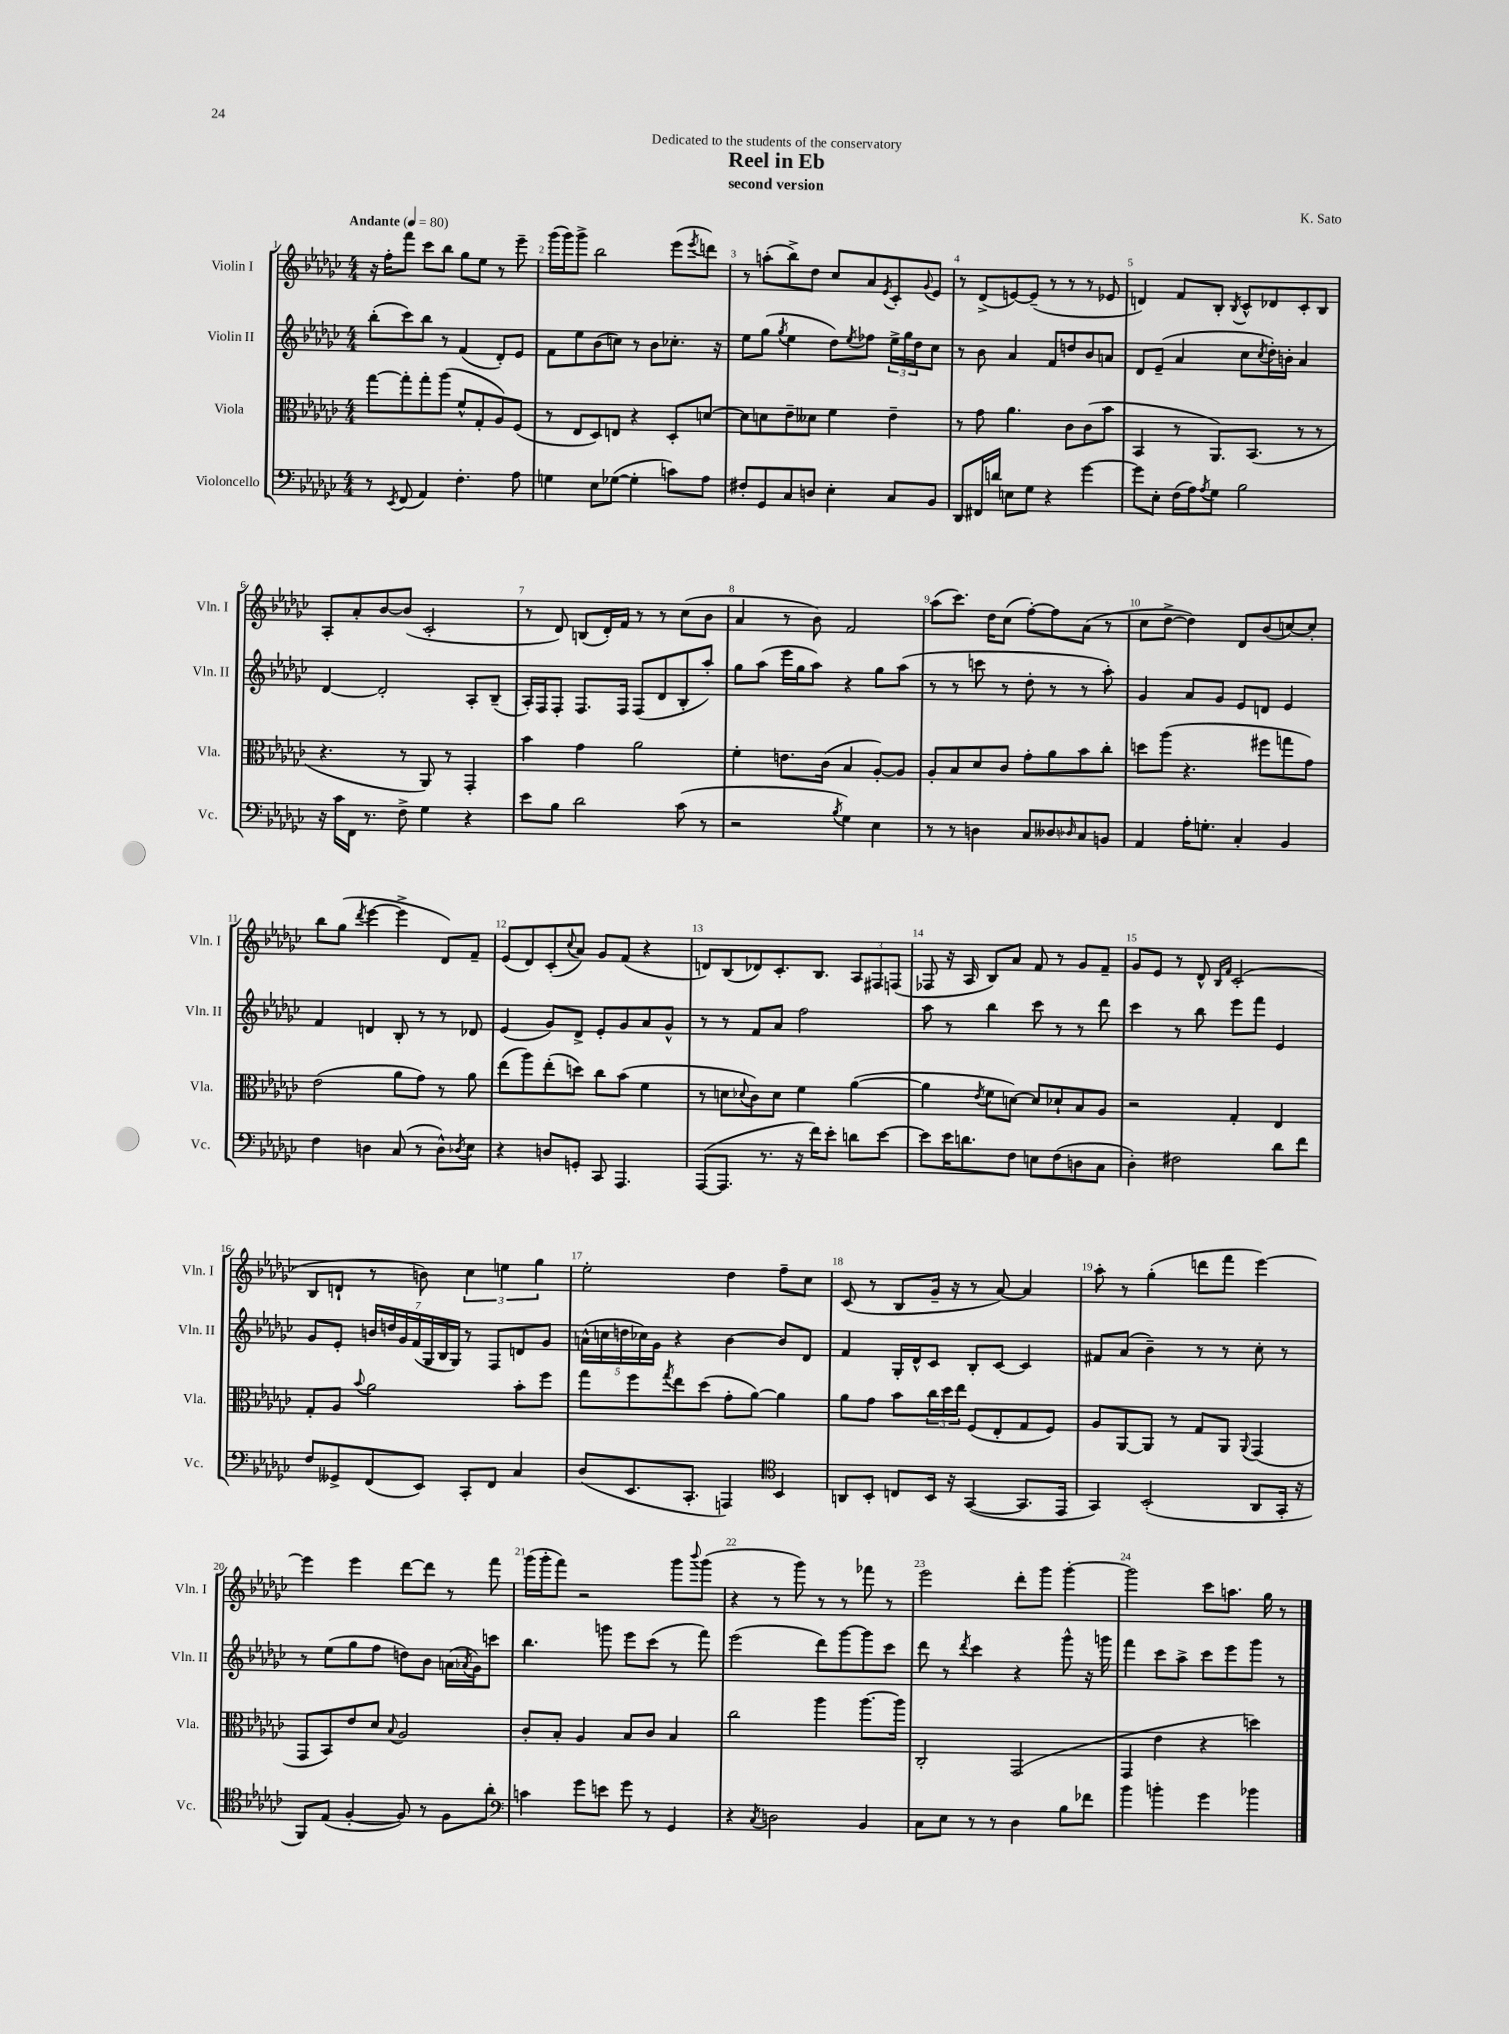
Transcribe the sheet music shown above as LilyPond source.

\header { title = "Reel in Eb" composer = "K. Sato" subtitle = "second version" dedication = "Dedicated to the students of the conservatory" }
<<
\new StaffGroup <<
\new Staff = "s0" \with { instrumentName = "Violin I" shortInstrumentName = "Vln. I" } {
    \clef treble \key ges \major \numericTimeSignature \time 4/4 \tempo "Andante" 4 = 80
    r16 f''16-. f'''8 ces'''8 bes''8 ges''8 ees''8 r8 ees'''8-- |
    ges'''16( ges'''16) ges'''8-> bes''2 ees'''8( \acciaccatura { ees'''8 } d'''8) |
    r8 a''8-.( bes''8->) des''8 ces''8 aes'8 \acciaccatura { ees'8 } ces'8-. \appoggiatura { ges'8 } ees'8 |
    r8 des'8->( e'8~) e'8--( r8 r8 r8 ees'8 |
    d'4) f'8 bes8-. \acciaccatura { bes8 } ces'8-^ des'8 ces'8-. bes8 |
    aes8-. aes'8-. bes'8~ bes'8( ces'2-. |
    r8 des'8) b8( des'16-.) f'16 r8 r8 ces''8( bes'8 |
    aes'4 r8 bes'8) f'2 |
    aes''8( ces'''8.) des''16 ces''8( f''8~-.) f''8 aes'8( r8 |
    ces''8 des''8~-> des''4) des'8 bes'8( c''8~) c''8-. |
    bes''8 ges''8( \acciaccatura { des'''8 } ees'''4~ ees'''4-> des'8) f'8-- |
    ees'8( des'8) ces'8-.( \appoggiatura { ces''8 } aes'8) ges'8 f'8( r4 |
    d'8) bes8( des'8) ces'8.-. bes8. \tuplet 3/2 { aes8 fis8 f8( } |
    fes8 r16 aes16 bes8) aes'8 f'8 r8 ges'8 f'8-- |
    ges'8 ees'8 r8 des'8-^ \grace { bes16 f'16 } ces'2-.( |
    bes8 d'8-! r8 b'8) \tuplet 3/2 { ces''4 e''4 ges''4 } |
    ees''2-. des''4 f''8-- ces''8 |
    ces'8( r8 bes8 ges'16-- r16 r8 aes'8~) aes'4 |
    aes''8-. r8 ges''4-.( d'''8 f'''8 ees'''4~) |
    ees'''4 ees'''4 des'''8~ des'''8 r8 f'''8 |
    ges'''16( ges'''16-. f'''8) r2 ges'''8 \appoggiatura { bes'''8 } ges'''8( |
    r4 r8 ges'''8) r8 r8 fes'''8 r8 |
    ees'''2 des'''8-. ges'''8 ges'''4~-. |
    ges'''2 ces'''8 a''8. ges''16 r8 \bar "|." |
}
\new Staff = "s1" \with { instrumentName = "Violin II" shortInstrumentName = "Vln. II" } {
    \clef treble \key ges \major \numericTimeSignature \time 4/4
    bes''8-.( ces'''8) bes''8 r8 f'4( des'8-.) ees'8 |
    f'8 ees''8 bes'8( c''8) r8 bes'8 ces''8.-. r16 |
    ees''8 ges''8( \acciaccatura { ges''8 } ees''4 des''8) \acciaccatura { ees''8 } fes''8 \tuplet 3/2 { ees''16-> ges''16 des''16 } ces''8 |
    r8 bes'8 aes'4 f'8 d''8 bes'8 a'8 |
    des'8 ees'8--( aes'4 ces''8 \acciaccatura { ces''8 } des''16-.) b'16-. aes'4 |
    des'4~ des'2-. aes8-. bes8--( |
    aes16-.) f16 f8-. f8. f16 f8( des'8 bes8-. aes''8-.) |
    ges''8 aes''8( ees'''16 ges''16 aes''8) r4 ges''8 aes''8( |
    r8 r8 c'''8 r8 des''8-. r8 r8 aes''8-.) |
    ges'4 aes'8 ges'8 ees'8 d'8 ees'4 |
    f'4 d'4 bes8-. r8 r8 des'8 |
    ees'4( ges'8) des'8-> ees'8-. ges'8 aes'8 ges'8-^ |
    r8 r8 f'8 aes'8 f''2 |
    aes''8 r8 bes''4 ces'''8 r8 r8 des'''8 |
    ces'''4 r8 bes''8 ees'''8 f'''8 ees'4 |
    ges'8 ees'8-. \tuplet 7/4 { b'16 d''16 ges'16 f'16( ges16 bes16 ges16) } r8 f8 d'8 ges'8 |
    \tuplet 5/4 { a'16-^( c''16 d''16 ces''16) ges'16 } r4 bes'4~ bes'8 des'8 |
    f'4 ges16-. des'16-^ ces'8 bes8-. ces'8~ ces'4 |
    fis'8 aes'8( bes'4--) r8 r8 ces''8-. r8 |
    r8 ees''8( ges''8 f''8 d''8) bes'8 a'16( \acciaccatura { aes'8 } ges'16) c'''8 |
    bes''4. g'''8 ees'''8 ces'''8( r8 f'''8) |
    ees'''2( des'''8) ges'''8~ ges'''8 ces'''8 |
    des'''8 r8 \acciaccatura { des'''8 } ces'''4 r4 ges'''8-^ r16 g'''16 |
    f'''4 ces'''8 aes''8-> ces'''8 ees'''8 ges'''8 r8 \bar "|." |
}
\new Staff = "s2" \with { instrumentName = "Viola" shortInstrumentName = "Vla." } {
    \clef alto \key ges \major \numericTimeSignature \time 4/4
    ges''8~ ges''8-. ges''8-. aes''8( f'8-^ ges8-. aes8) f8( |
    r8 ees8 des8) e8 r4 des8-. d'8~ |
    d'8 d'8 ees'8-- deses'8 f'4 ees'4-- |
    r8 ges'8 aes'4. ces'8 ces'8( bes'8 |
    bes,4 r8 aes,8.) bes,8.( r8 r8 |
    r4. r8 aes,8) r8 ges,4-. |
    bes'4 ges'4 aes'2 |
    f'4-. e'8. ces'16( bes4 aes8~-.) aes8 |
    aes8-. bes8 des'8 ces'8 ges'8-. aes'8 bes'8 ces''8-. |
    d''8 aes''8( r4. fis''8 g''8 ges'8) |
    ees'2( aes'8 ges'8) r8 aes'8 |
    ees''8( aes''8) ees''8-.( d''8) ces''8 bes'8( f'4 |
    r8 d'8 \appoggiatura { des'8 } ces'8) des'8 f'4 aes'4~( |
    aes'4 \acciaccatura { ees'8 } f'8 d'8~) d'8 des'8-! bes8 aes8 |
    r2 ges4-. ees4 |
    ges8-. aes8 \appoggiatura { bes'8 } aes'2 bes'8-. f''8 |
    ges''8 f''8 \acciaccatura { ges''8 } ees''8 des''8( ges'8-. aes'8~) aes'4 |
    aes'8 ges'8 bes'8 \tuplet 3/2 { ces''16 des''16 ees''16 } f8( ees8-. ges8 f8) |
    aes8 aes,8~ aes,8 r8 ges8 aes,8 \appoggiatura { aes,8 } ges,4( |
    ges,8 bes,8) ees'8 des'8 \appoggiatura { bes8 } aes2 |
    ces'8-. bes8-. aes4 bes8 ces'8 bes4 |
    ces''2 aes''4 aes''8.~ aes''16 |
    ces2-. ges,2( |
    ges,4 ees'4 r4 d''4) \bar "|." |
}
\new Staff = "s3" \with { instrumentName = "Violoncello" shortInstrumentName = "Vc." } {
    \clef bass \key ges \major \numericTimeSignature \time 4/4
    r8 \acciaccatura { ees,8 } f,8( aes,4) f4.-. aes8 |
    g4 ees8 ges8~( ges4-. c'8) aes8 |
    fis8-. ges,8 ces8 d8 ees4-. ces8 bes,8 |
    des,8 fis,16 d'16 e8 ges8 r4 ges'4~ |
    ges'8 ees8-. f16( aes16) \acciaccatura { aes8 } ges8 bes2 |
    r16 ces'16 f,16 r8. f8-> ges4 r4 |
    ees'8 bes8 des'2 ces'8( r8 |
    r2 \acciaccatura { bes8 } ges4) ees4 |
    r8 r8 d4 ces8 deses8 \grace { des16 } ces8 b,8 |
    aes,4 aes16-. g8.-. ces4-. bes,4 |
    f4 d4 ces8( r8 d8-^) \acciaccatura { des8 } ees8 |
    r4 d8 g,8-. ces,8 aes,,4. |
    aes,,8~( aes,,8. r8. r16 f'16) ees'8-. d'8 ees'8~ |
    ees'8 ees'16 d'8. f8 e8 f8( d8 ces8 |
    des4-.) fis2 des'8 f'8 |
    f8 geses,8-> f,8( ees,8) ces,8-. f,8 ces4 |
    des8( ees,8. ces,8.-. a,,4) \clef tenor bes,4 |
    a,8 bes,8-. c8 bes,16 r16 ges,4~( ges,8. ees,16 |
    ges,4) bes,2-.( aes,8 ges,16-. r16 |
    f,8) ees8( f4~-. f8) r8 f8 aes'8-. |
    \clef bass c'4 ges'8 e'8 ges'8 r8 ges,4 |
    r4 \acciaccatura { ces8 } d2 bes,4 |
    ces8 ees8 r8 r8 des4 bes8 fes'8 |
    bes'4 b'4-. ges'4 bes'4 \bar "|." |
}
>>
>>
\layout { \context { \Score \override BarNumber.break-visibility = ##(#f #t #t) barNumberVisibility = #all-bar-numbers-visible } }
